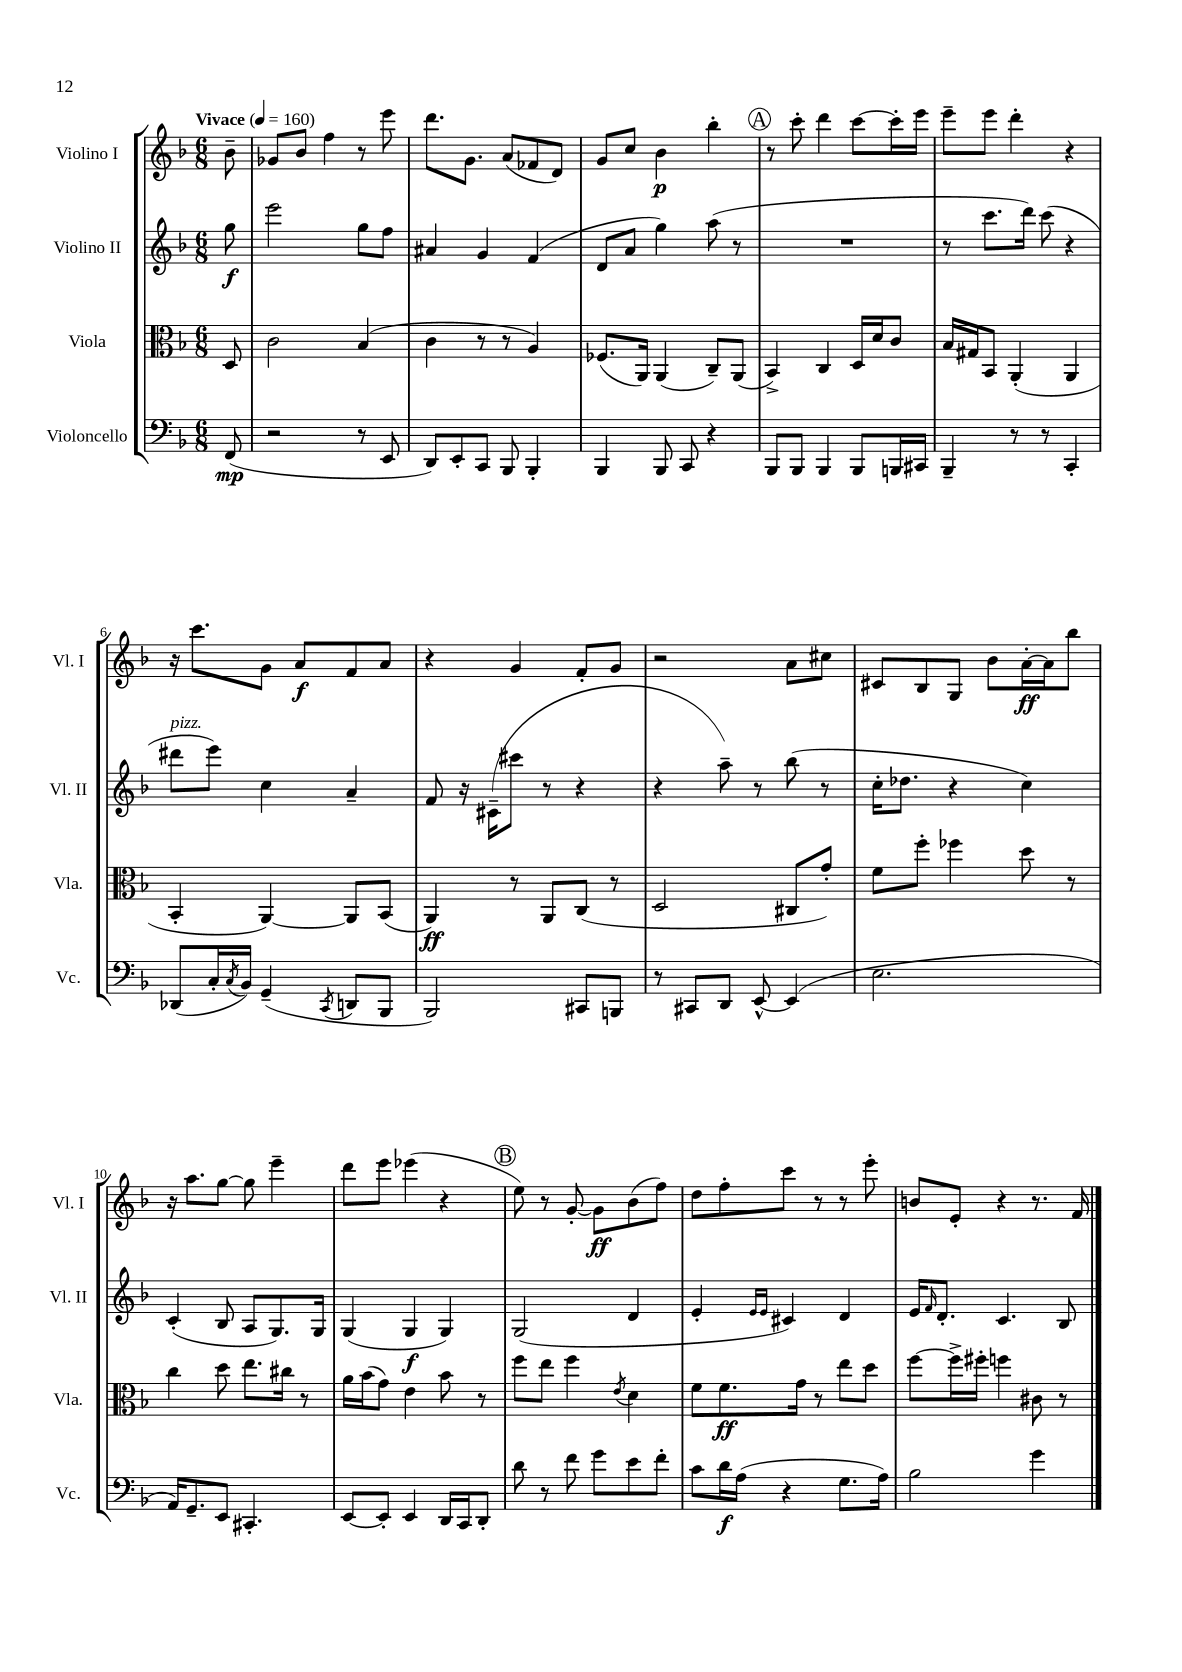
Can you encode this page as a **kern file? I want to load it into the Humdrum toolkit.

**kern	**kern	**kern	**kern
*staff4	*staff3	*staff2	*staff1
*clefF4	*clefC3	*clefG2	*clefG2
*k[b-]	*k[b-]	*k[b-]	*k[b-]
*M6/8	*M6/8	*M6/8	*M6/8
*MM160	*MM160	*MM160	*MM160
(8FF/	8D/	8gg\	8b-~\
=	=	=	=
2r	2c\	2eee\	8g-/L
.	.	.	8b-/J
.	.	.	4ff\
8r	(4B-/	8gg\L	8r
8EE/	.	8ff\J	8eee\
=	=	=	=
8DD/L)	4c\	4a#/	8.ddd\L
8EE'/	.	.	.
.	.	.	8.g\J
8CC/J	8r	4g/	.
8BBB-/	8r	.	(8a/L
4BBB-'/	4A/)	(4f/	8f-/
.	.	.	8d/J)
=	=	=	=
4BBB-/	(8.F-/L	8d/L	8g/L
.	.	8a/J	8cc/J
.	16AA/Jk)	.	.
8BBB-/	(4AA/	4gg\)	4b-\
8CC/	.	.	.
4r	8C~/L)	(8aa\	4bb-'\
.	(8AA/J	8r	.
=	=	=	=
8BBB-/L	4BB-^/)	2.r	8r
8BBB-/J	.	.	8ccc'\
4BBB-/	4C/	.	4ddd\
8BBB-/L	16D/LL	.	[8ccc\L
.	16d/J	.	.
16BBB/L	8c/J	.	16ccc'\]L
16CC#/JJ	.	.	16eee\JJ
=	=	=	=
4BBB-~/	16B-/LL	8r	8eee~\L
.	16G#/J	.	.
.	8BB-/J	8.ccc\L	8eee\J
8r	(4AA'/	.	4ddd'\
.	.	16ddd\Jk)	.
8r	.	(8ccc\	.
4CC'/	4AA/	4r	4r
=	=	=	=
(8DD-/L	4BB-'/	8ddd#\L	16r
.	.	.	8.ccc\L
16C'/L	.	8eee\J)	.
8qC/	.	.	.
16BB-/JJ)	.	.	.
(4GG~/	[4AA/)	4cc\	8g\J
.	.	.	8a/L
8qCC/	.	.	.
8DD/L	8AA/]L	4a~/	8f/
8BBB-/J	(8BB-/J	.	8a/J
=	=	=	=
2BBB-/)	4AA/)	8f/	4r
.	.	16r	.
.	.	(16c#~\LK	.
.	8r	8ccc#\J	4g/
.	8AA/L	8r	.
8CC#/L	(8C/J	4r	8f'/L
8BBB/J	8r	.	8g/J
=	=	=	=
8r	2D/	4r	2r
8CC#/L	.	.	.
8DD/J	.	8aa~\)	.
[8EE^^/	.	8r	.
(4EE/]	8C#/L	(8bb-\	8a\L
.	8g'/J)	8r	8cc#\J
=	=	=	=
2.E\	8f\L	16cc'\LK	8c#/L
.	.	8.dd-\J	.
.	8ff'\J	.	8B-/
.	4ff-\	4r	8G/J
.	.	.	8b-\L
.	8dd\	4cc\)	[16a'\L
.	.	.	16a\]J
.	8r	.	8bb-\J
=	=	=	=
16AA/LK)	4cc\	(4c'/	16r
8.GG~/	.	.	8.aa\L
8EE/J	8dd\	8B-/	[8gg\J
4.CC#'/	8.ee\L	8A/L	8gg\]
.	.	8.G/)	4eee~\
.	16cc#\Jk	.	.
.	8r	.	.
.	.	16G/Jk	.
=	=	=	=
[8EE/L	16a\LL	(4G/	8ddd\L
.	(16b-\J	.	.
8EE'/]J	8g\J)	.	8eee\J
4EE/	4e\	4G/	(4eee-\
16DD/LL	8b-\	4G/)	4r
16CC/J	.	.	.
8DD'/J	8r	.	.
=	=	=	=
8d\	8ff\L	(2G/	8ee\)
8r	8ee\J	.	8r
8f\	4ff\	.	[8g'/
8g\L	.	.	8g\]L
.	8qe/	.	.
8e\	4d\	4d/	(8b-\
8f'\J	.	.	8ff\J)
=	=	=	=
8c\L	8f\L	4e'/	8dd\L
16d\L	8.f\	.	8ff'\
(16A\JJ	.	.	.
.	.	16qqe/LL	.
.	.	16qqe/JJ	.
4r	.	4c#/)	8ccc\J
.	16g\Jk	.	.
.	8r	.	8r
8.G\L	8ee\L	4d/	8r
.	8dd\J	.	8eee'\
16A\Jk)	.	.	.
=	=	=	=
2B-\	[8ff\L	16e/LK	8b/L
.	.	16qqf/	.
.	.	8.d'/J	.
.	16ff^\]L	.	8e'/J
.	16ff#'\JJ	.	.
.	4ff\	4.c/	4r
4g\	8c#\	.	8.r
.	8r	8B-/	.
.	.	.	16f/
==	==	==	==
*-	*-	*-	*-
